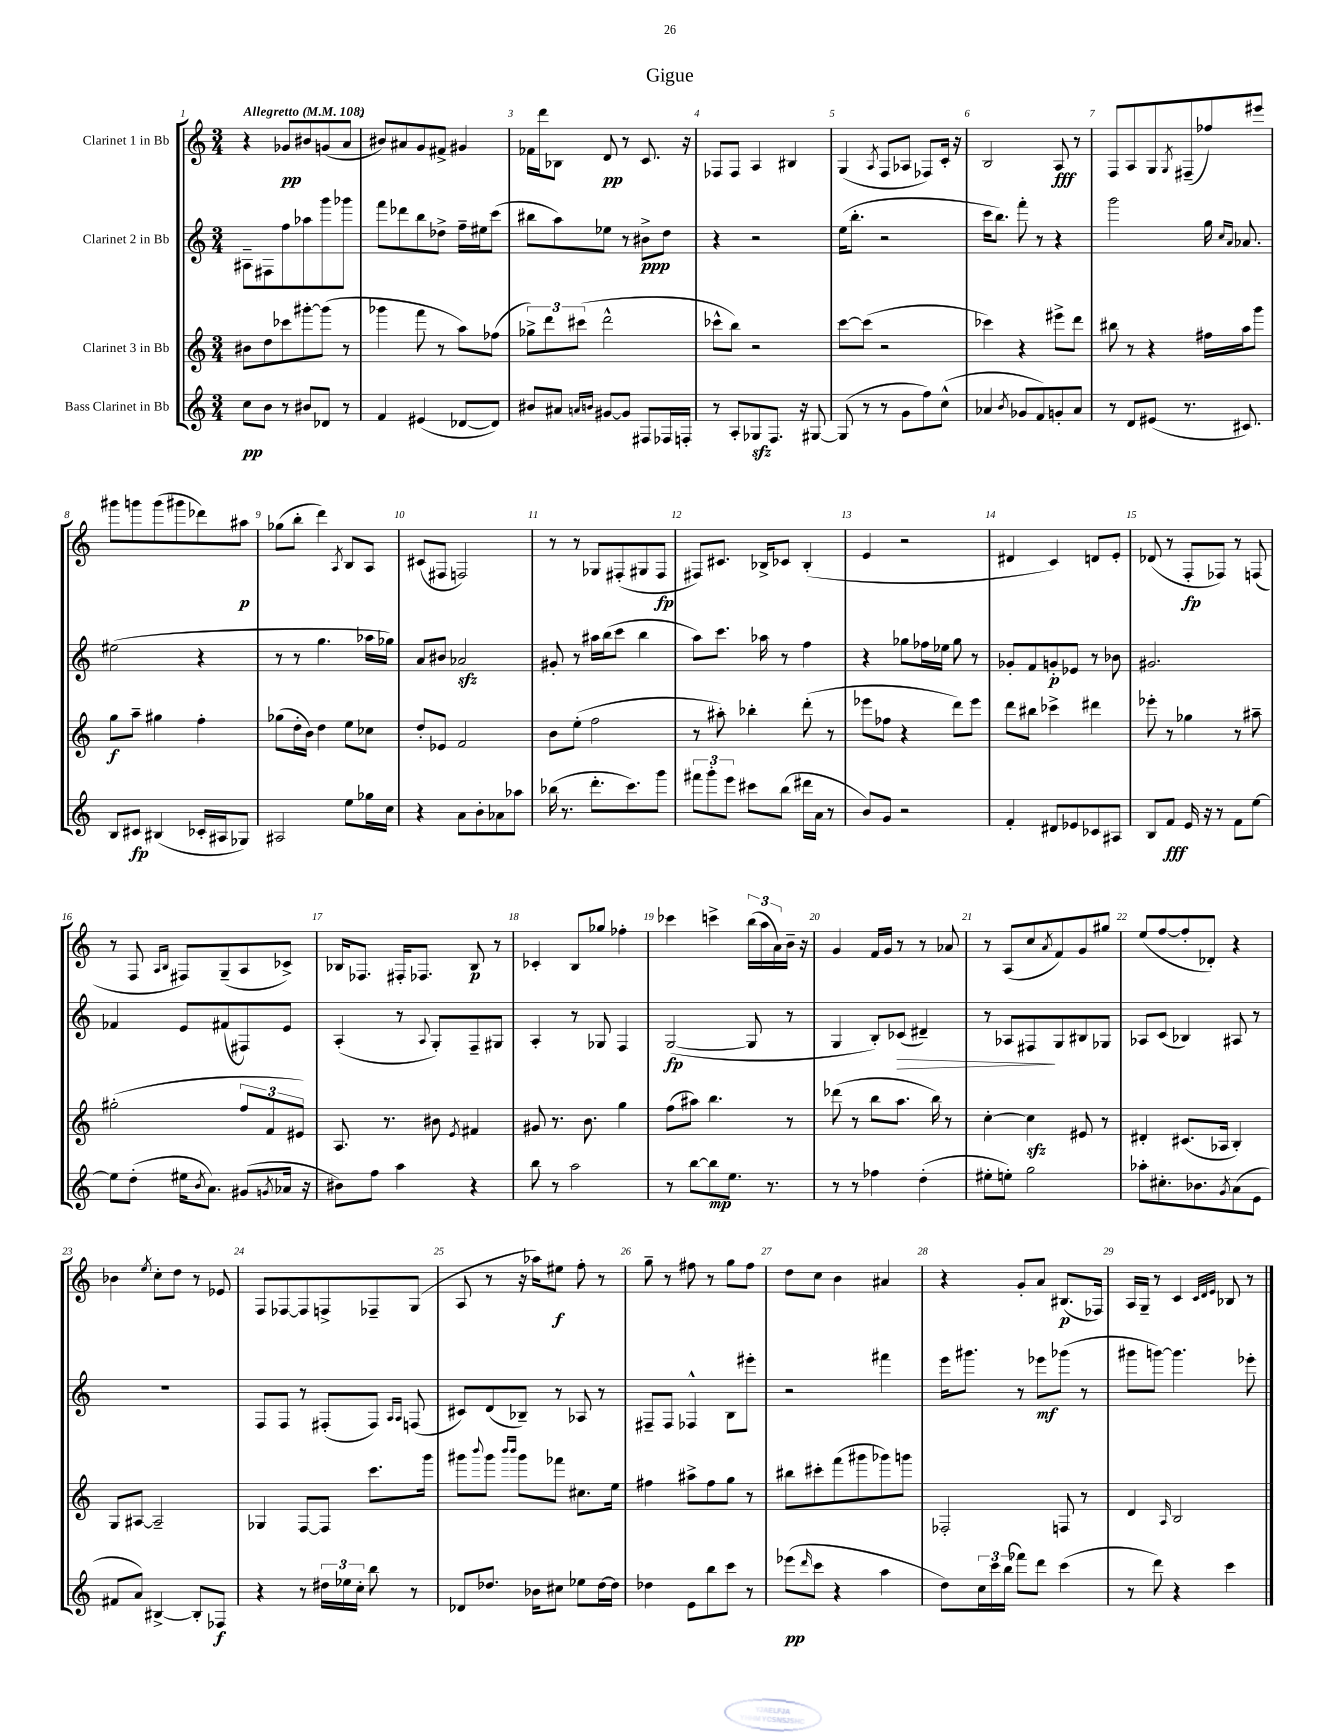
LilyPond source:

\header { title = "Gigue" }
<<
\new StaffGroup <<
\new Staff = "s0" \with { instrumentName = "Clarinet 1 in Bb" } {
    \clef treble \key c \major \numericTimeSignature \time 3/4 \tempo "Allegretto" 4 = 108
    r4 ges'8\pp bis'8 g'8( a'8 |
    bis'8) ais'8 g'8 fis'8-> gis'4 |
    fes'16 d'''16 bes8 d'8\pp r8 c'8. r16 |
    fes8 fes8 a4 bis4 |
    g4( \acciaccatura { a8 } f8 aes8 fes8) c'16-. r16 |
    b2 a8\fff r8 |
    f8 a8 g8 \acciaccatura { g8 } fis8--( fes''8) eis'''8 |
    gis'''8 g'''8 g'''8( gis'''8 des'''8) ais''8\p |
    ges''8( b''8-. d'''4) \acciaccatura { a8 } b8 a8 |
    cis'8( fis8 f2) |
    r8 r8 ges8 fis8-.( gis8 fis8\fp |
    fis8) cis'8. bes16-> ces'8 bes4-.( |
    e'4 r2 |
    dis'4 c'4) d'8 e'8-. |
    des'8( r8 f8-.\fp fes8) r8 f8( |
    r8 f8 \grace { a16 b16 } fis8) g8--( a8 ces'8->) |
    bes16 fes8. fis16-. fes8. bes8\p r8 |
    ces'4-. b8 ges''8 fes''4-. |
    ces'''4 c'''4-> \tuplet 3/2 { b''16( a''16 a'16) } b'16-- r16 |
    g'4 f'16 g'16 r8 r8 aes'8 |
    r8 a8( c''8 \acciaccatura { a'8 } f'8) g'8 gis''8 |
    e''8( f''8~ f''8-. des'8-.) r4 |
    bes'4 \acciaccatura { e''8 } c''8-. d''8 r8 ees'8 |
    f8 fes8~ fes8 f8-> fes8-- g8( |
    a8 r8 r16 aes''16) eis''8\f f''8-. r8 |
    g''8-- r8 fis''8 r8 g''8 fis''8 |
    d''8 c''8 b'4 ais'4 |
    r4 g'8-. a'8 bis8.\p( fes16) |
    a16 g16-- r8 c'4 \grace { c'32 d'32 e'32 } bes8 r8 \bar "|." |
}
\new Staff = "s1" \with { instrumentName = "Clarinet 2 in Bb" } {
    \clef treble \key c \major \numericTimeSignature \time 3/4
    ais8-- fis8 f''8 aes''8 g'''8 ges'''8 |
    f'''8 des'''8 b''8 des''8-> f''16-- eis''16 c'''8( |
    bis''8 a''8) ees''8 r8 bis'8->\ppp d''8 |
    r4 r2 |
    e''16( b''8.-. r2 |
    c'''16 b''8.) f'''8-. r8 r4 |
    g'''2 g''16 \grace { c''16 a'16 } aes'8. |
    eis''2( r4 |
    r8 r8 g''4. aes''16 ges''16) |
    a'8 bis'8 aes'2\sfz |
    gis'8-. r8 ais''16 b''16( c'''8 b''4 |
    a''8) c'''8. aes''16 r8 f''4 |
    r4 ges''8 fes''16 ees''16 ges''8 r8 |
    ges'8-. f'8 g'8-.\p ees'8 r8 bes'8 |
    gis'2. |
    fes'4 e'8 fis'8( fis8) e'8 |
    a4-.( r8 \appoggiatura { a8 } g8-.) f8-- gis8 |
    a4-. r8 ges8 f4 |
    g2~\fp( g8 r8 |
    g4 b8-.) ces'8\>( dis'4--) |
    r8 aes8 fis8\! g8 bis8 ges8 |
    aes8 c'8( bes4) ais8 r8 |
    R2. |
    f8 f8 r8 fis8-.( fis8) \grace { a16 a16 } f8( |
    cis'8) d'8( bes8--) r8 aes8 r8 |
    fis8-- fis8 fes4-^ b8 eis'''8-. |
    r2 fis'''4 |
    e'''16 gis'''8. r8 ees'''8\mf ges'''8( r8 |
    gis'''8 g'''8~) g'''4. ees'''8-. \bar "|." |
}
\new Staff = "s2" \with { instrumentName = "Clarinet 3 in Bb" } {
    \clef treble \key c \major \numericTimeSignature \time 3/4
    bis'8 d''8 ces'''8 gis'''8~-. gis'''8( r8 |
    ges'''4 f'''8 r8 a''8) fes''8( |
    \tuplet 3/2 { ges''8->) d'''8 cis'''8( } d'''2-^ |
    ces'''8-^ b''8) r2 |
    c'''8~ c'''8( r2 |
    ces'''4) r4 eis'''8-> d'''8 |
    bis''8 r8 r4 fis''16 a''16 g'''8 |
    g''8\f a''8-- gis''4 f''4-. |
    ges''8( d''16-. b'16) d''4 e''8 ces''8 |
    d''8-. ees'8 f'2 |
    b'8 e''8-.( f''2 |
    r8 ais''8-.) bes''4-. d'''8-.( r8 |
    ees'''8 fes''8 r4 d'''8) ees'''8 |
    d'''8 bis''8 ces'''4-> dis'''4 |
    ees'''8-. r8 ges''4 r8 ais''8-- |
    gis''2-.( \tuplet 3/2 { f''8 f'8 eis'8) } |
    a8. r8. bis'8 \acciaccatura { e'8 } fis'4 |
    gis'8 r8. b'8. g''4 |
    f''8( ais''8) b''4. r8 |
    des'''8( r8 b''8 a''8. b''16) r8 |
    c''4~-. c''4\sfz eis'8 r8 |
    dis'4-. cis'8.( aes16 b4-.) |
    g8 ais8~ ais2-- |
    ges4 f8~ f8 c'''8. g'''16 |
    gis'''8 \appoggiatura { b'''8 } gis'''8 \grace { b'''16 b'''16 } gis'''8 fes'''8 cis''8. e''16 |
    fis''4 ais''8-> fis''8 g''8 r8 |
    bis''8 cis'''8-. f'''8( gis'''8 ges'''8) g'''8 |
    fes2-. f8 r8 |
    d'4 \grace { a16 } b2 \bar "|." |
}
\new Staff = "s3" \with { instrumentName = "Bass Clarinet in Bb" } {
    \clef treble \key c \major \numericTimeSignature \time 3/4
    c''8\pp b'8 r8 bis'8 des'8 r8 |
    f'4 eis'4( des'8~ des'8) |
    bis'8 ais'8 \grace { a'16 b'16 } gis'8~ gis'8 fis8 fes16 f16-. |
    r8 a8-. ges8\sfz f8. r16 gis8~ |
    gis8( r8 r8 g'8 f''8) c''8-^( |
    aes'4 \acciaccatura { b'8 } ges'8 f'8) g'8-. aes'8 |
    r8 d'8 eis'8( r8. cis'8.) |
    b8 cis'8\fp bis4( ces'16-. ais16 ges8) |
    ais2 e''8 ges''16 c''16 |
    r4 a'8 b'8-. aes'8 aes''8 |
    bes''16( r8. d'''8.-. c'''8.) g'''8 |
    \tuplet 3/2 { fis'''8 g'''8-. e'''8 } cis'''8 b''8( dis'''16 a'16 r8 |
    b'8) g'8 r2 |
    f'4-. dis'8 ees'8 ces'8 ais8 |
    b8 f'8\fff e'16 r16 r8 f'8 e''8~ |
    e''8 d''8-.( eis''16 \acciaccatura { b'8 } a'8.) gis'8( \acciaccatura { g'8 } aes'16 r16 |
    bis'8) f''8 a''4 r4 |
    b''8 r8 a''2 |
    r8 b''8~ b''8\mp e''8. r8. |
    r8 r8 fes''4 d''4-.( |
    eis''8-. e''8-.) g''2 |
    aes''8-. cis''8.-. bes'8. \acciaccatura { g'8 } a'8( e'8 |
    fis'8 a'8) bis4~-> bis8-. fes8\f |
    r4 r8 \tuplet 3/2 { dis''16 ees''16 c''16-. } b''8 r8 |
    des'8 des''8. bes'16 cis''8 ees''8 des''16~ des''16 |
    des''4 e'8 b''8 c'''8 r8 |
    ees'''8\pp( \grace { d'''16 } c'''8 r4 a''4 |
    d''8) \tuplet 3/2 { c''16 c'''16 b''16( } fes'''8) d'''8 c'''4( |
    r8 d'''8) r4 c'''4 \bar "|." |
}
>>
>>
\layout { \context { \Score \override BarNumber.break-visibility = ##(#f #t #t) barNumberVisibility = #all-bar-numbers-visible } }
